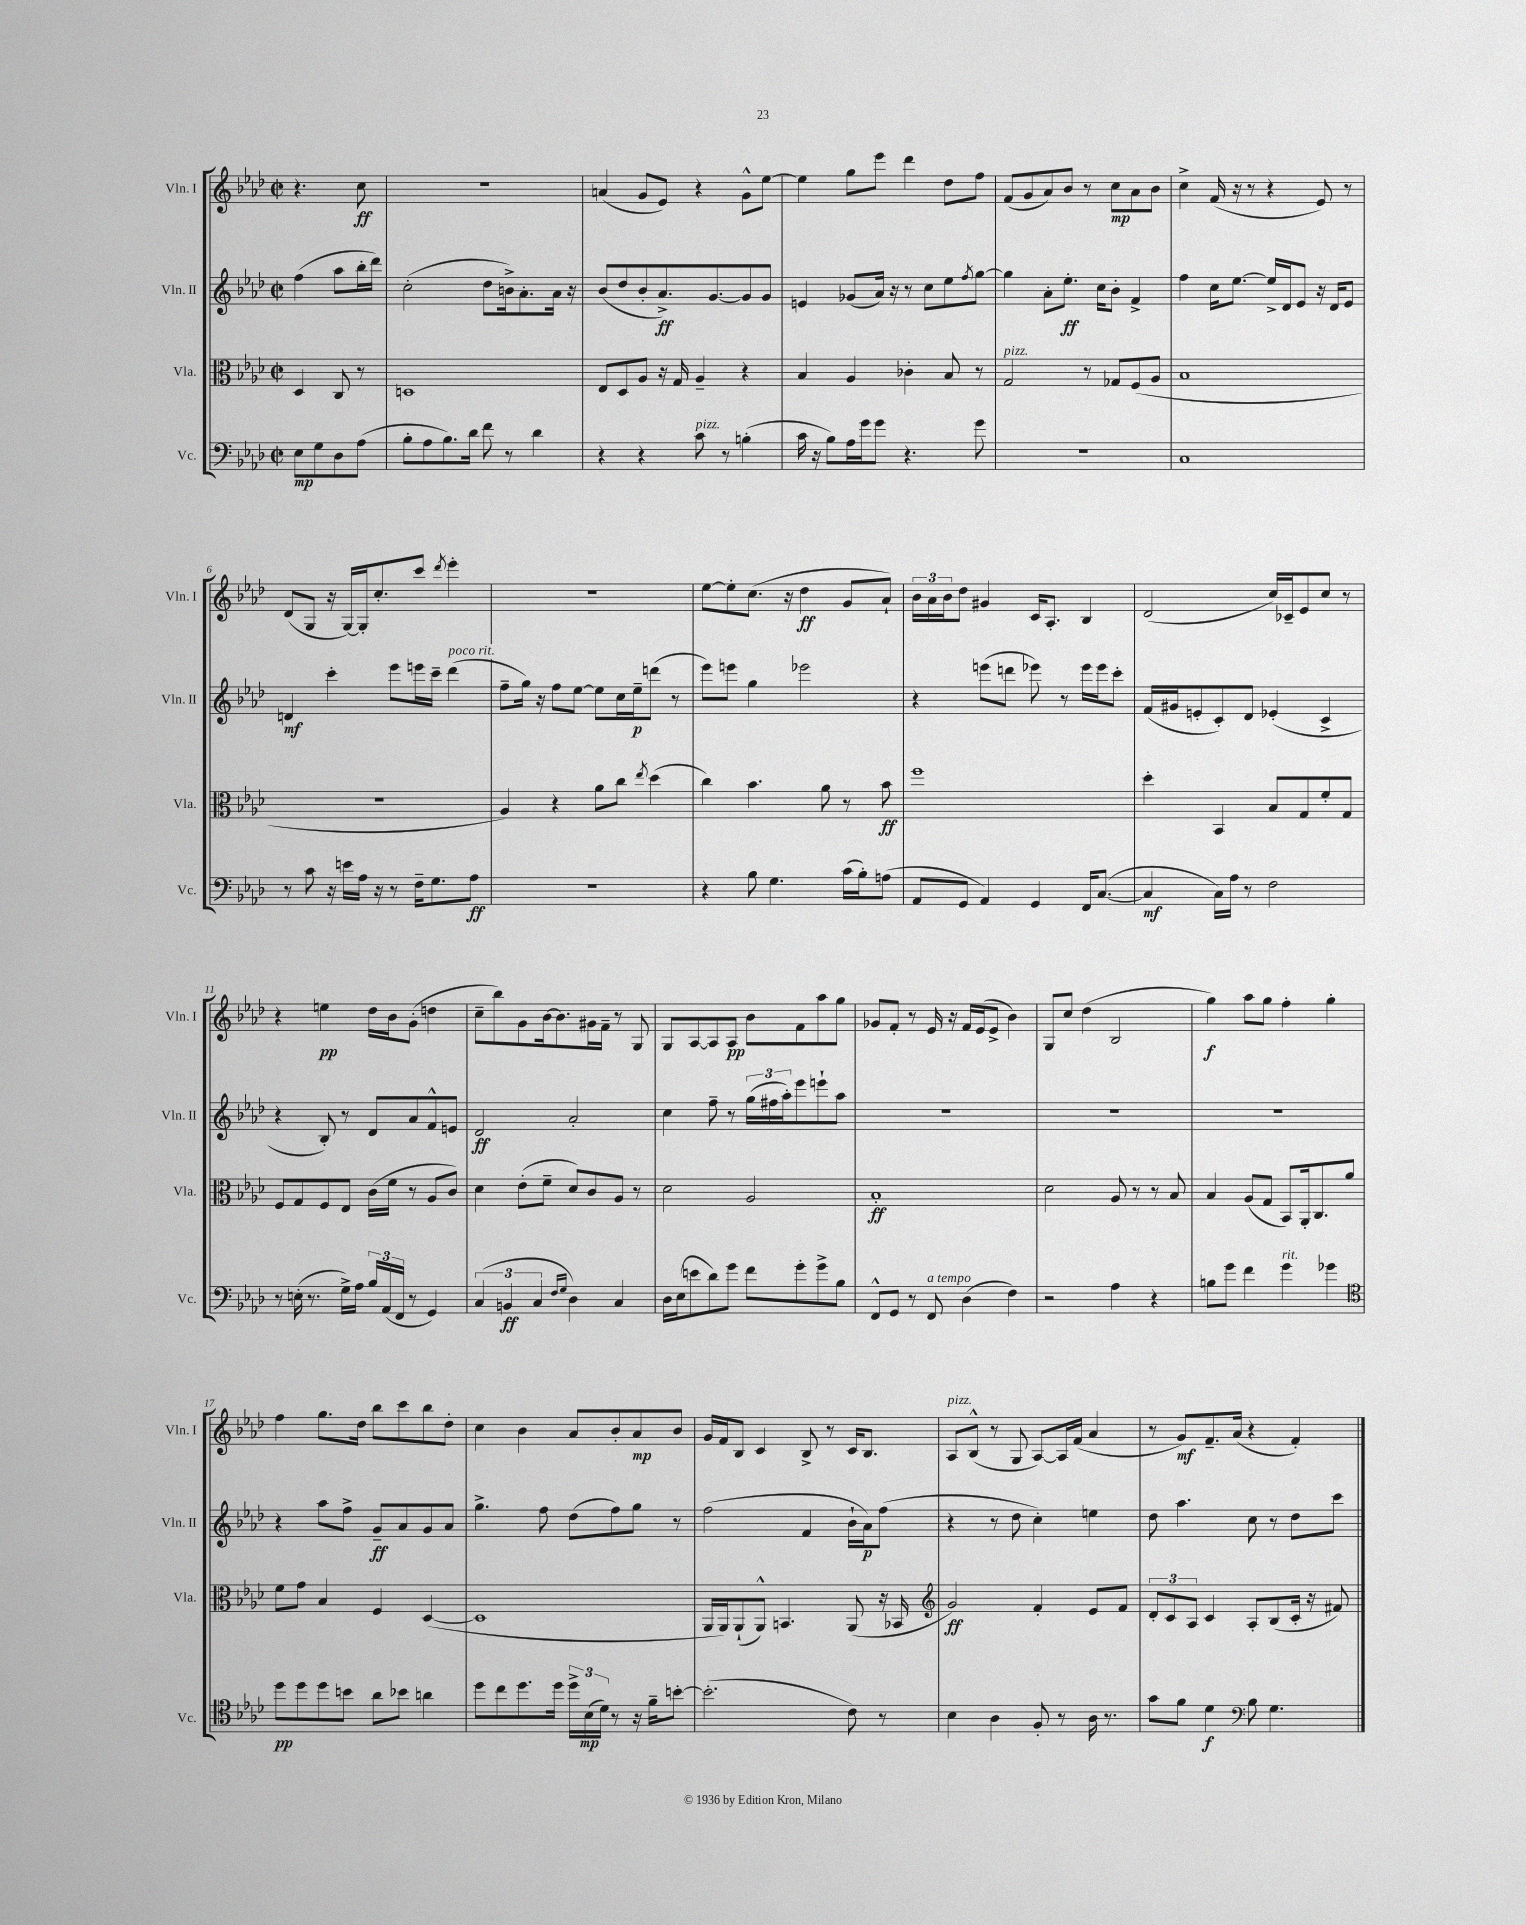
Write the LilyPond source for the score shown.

<<
\new StaffGroup <<
\new Staff = "s0" \with { instrumentName = "Vln. I" shortInstrumentName = "Vln. I" } {
    \clef treble \key aes \major \defaultTimeSignature \time 2/2 \partial 2
    r4. c''8\ff |
    r1 |
    a'4( g'8 ees'8) r4 g'8-^ ees''8~ |
    ees''4 g''8 ees'''8 des'''4 des''8 f''8 |
    f'8( g'8 aes'8) bes'8 r8 c''8\mp aes'8 bes'8 |
    c''4-> f'16( r16 r8 r4 ees'8) r8 |
    des'8( g8 r16 g16~) g16-. c''8.-. c'''8 \acciaccatura { des'''8 } ees'''4-. |
    R1 |
    ees''8~ ees''8-. c''8.( r16 des''4\ff g'8 aes'8-!) |
    \tuplet 3/2 { bes'16 aes'16 bes'16 } des''8 gis'4 c'16 aes8.-. bes4 |
    des'2( c''16) ces'16-- ees'8 c''8 r8 |
    r4 e''4\pp des''16 bes'16 g'8-.( d''4 |
    c''8-- bes''8) g'8 bes'16~ bes'8. gis'16 f'16-- r8 g8 |
    g8 aes8~ aes8 aes8\pp bes'8 f'8 aes''8 g''8 |
    ges'8 f'8-. r8 ees'16 r16 f'16 ees'16( ees'8-> bes'4) |
    g8 c''8 des''4( bes2 |
    g''4\f) aes''8 g''8 f''4-. g''4-. |
    f''4 g''8. des''16 bes''8 c'''8 bes''8 des''8-. |
    c''4 bes'4 aes'8 bes'8-. aes'8\mp bes'8 |
    g'16 f'16 bes8 c'4 bes8-> r8 c'16 bes8. |
    aes8^\markup { \italic "pizz." } bes8-^( r8 g8 aes8~) aes16 f'16( aes'4 |
    r8 g'8\mf) f'8.-- aes'16( r4 f'4-.) \bar "|." |
}
\new Staff = "s1" \with { instrumentName = "Vln. II" shortInstrumentName = "Vln. II" } {
    \clef treble \key aes \major \defaultTimeSignature \time 2/2 \partial 2
    f''4( aes''8 bes''16-. des'''16) |
    c''2-.( des''8 b'16->) aes'8.-. aes'16 r16 |
    bes'8( des''8 bes'8-. aes'8.->\ff) g'8.~ g'8 g'8 |
    e'4 ges'8( aes'16) r16 r8 c''8 ees''8 \acciaccatura { f''8 } g''8~ |
    g''4 aes'8-. ees''8.-.\ff c''16 bes'8-. f'4-> |
    f''4 c''16 ees''8.~ ees''16-> des'16 ees'8 r16 des'16 ees'8 |
    d'4\mf c'''4-. ees'''8 e'''16 c'''16-- des'''4^\markup { \italic "poco rit." }( |
    f''8-- g''16) r16 f''8 ees''8~ ees''8 c''16 ees''16--\p d'''8( r8 |
    ees'''8) e'''8 g''4 ees'''2 |
    r4 e'''8( d'''8 ees'''8) r8 ees'''16 ees'''16 c'''8-. |
    f'16( gis'16 e'8-. c'8-.) des'8 ees'4-.( c'4-> |
    r4 bes8-.) r8 des'8 aes'8 f'8-^ e'8 |
    des'2\ff aes'2-. |
    c''4 f''8-- r8 \tuplet 3/2 { g''16( fis''16 aes''16-.) } ees'''8 e'''8-! aes''8 |
    R1 |
    R1 |
    R1 |
    r4 aes''8 f''8-> g'8--\ff aes'8 g'8 aes'8 |
    g''4.-> f''8 des''8( f''8) g''8 r8 |
    f''2( f'4 bes'16-! aes'16\p) f''8( |
    r4 r8 des''8 c''4-.) e''4 |
    des''8 aes''4. c''8 r8 des''8 c'''8 \bar "|." |
}
\new Staff = "s2" \with { instrumentName = "Vla." shortInstrumentName = "Vla." } {
    \clef alto \key aes \major \defaultTimeSignature \time 2/2 \partial 2
    des4 c8 r8 |
    d1 |
    ees8 des8 aes8 r16 g16 aes4-- r4 |
    bes4 aes4 ces'4-. bes8 r8 |
    g2^\markup { \italic "pizz." } r8 ges8 f8( aes8 |
    bes1 |
    r1 |
    aes4) r4 aes'8 c''8 \acciaccatura { ees''8 } des''4( |
    c''4) bes'4. aes'8 r8 bes'8\ff |
    f''1 |
    des''4-. bes,4 bes8 g8 f'8-. g8 |
    f8 g8 f8 ees8 c'16( f'16 r8 aes8 c'8) |
    des'4 ees'8-.( f'8-- des'8) c'8 aes8 r8 |
    des'2 aes2 |
    bes1-.\ff |
    des'2 aes8 r8 r8 bes8 |
    bes4 aes8( g8 bes,8) aes,16-. c8. aes'8 |
    f'8 g'8 bes4 f4 des4~( |
    des1 |
    aes,16 aes,16) aes,8-!( aes,8-^) b,4. aes,8( r16 bes,16 |
    \clef treble g'2\ff) f'4-. ees'8 f'8 |
    \tuplet 3/2 { des'8-. c'8 aes8 } c'4 aes8-. bes8( c'16-. r16 fis'8) \bar "|." |
}
\new Staff = "s3" \with { instrumentName = "Vc." shortInstrumentName = "Vc." } {
    \clef bass \key aes \major \defaultTimeSignature \time 2/2 \partial 2
    ees8\mp g8 des8 aes8( |
    bes8-. aes8 bes8.) des'16 f'8 r8 des'4 |
    r4 r4 c'8^\markup { \italic "pizz." } r8 b4-.( |
    c'16 r16 bes8) aes16 g'16 g'8 r4. g'8 |
    R1 |
    c1 |
    r8 c'8 r16 e'16 aes16 r16 r8 f16-- g8. aes8\ff |
    r1 |
    r4 bes8 g4. c'16( bes16-.) a8( |
    aes,8 g,8 aes,4) g,4 f,16 c8.~( |
    c4\mf c16) aes16 r8 f2 |
    r8 e16-.( r8. g16->) aes16 \tuplet 3/2 { bes16 aes,16( f,16 } r8 g,4) |
    \tuplet 3/2 { c4( b,4\ff c4 } \grace { f16 g16 } des4) c4 |
    des16 ees16( e'8 des'8) g'8 f'8 g'8-. g'8-> bes8 |
    f,8-^ g,8 r8 f,8^\markup { \italic "a tempo" } des4( f4) |
    r2 aes4 r4 |
    b8 g'8 f'4 g'4^\markup { \italic "rit." } ges'4 |
    \clef tenor des''8\pp des''8 des''8 b'8 aes'8 bes'8 a'4 |
    des''8 c''8 des''8. des''16 \tuplet 3/2 { des''16-> bes16\mp( des'16) } r8 r16 f'16-- b'8~-. |
    b'2.-.( c'8) r8 |
    bes4 aes4 f8-. r8 aes16 r8. |
    g'8 f'8 des'4\f \clef bass bes8 g4. \bar "|." |
}
>>
>>
